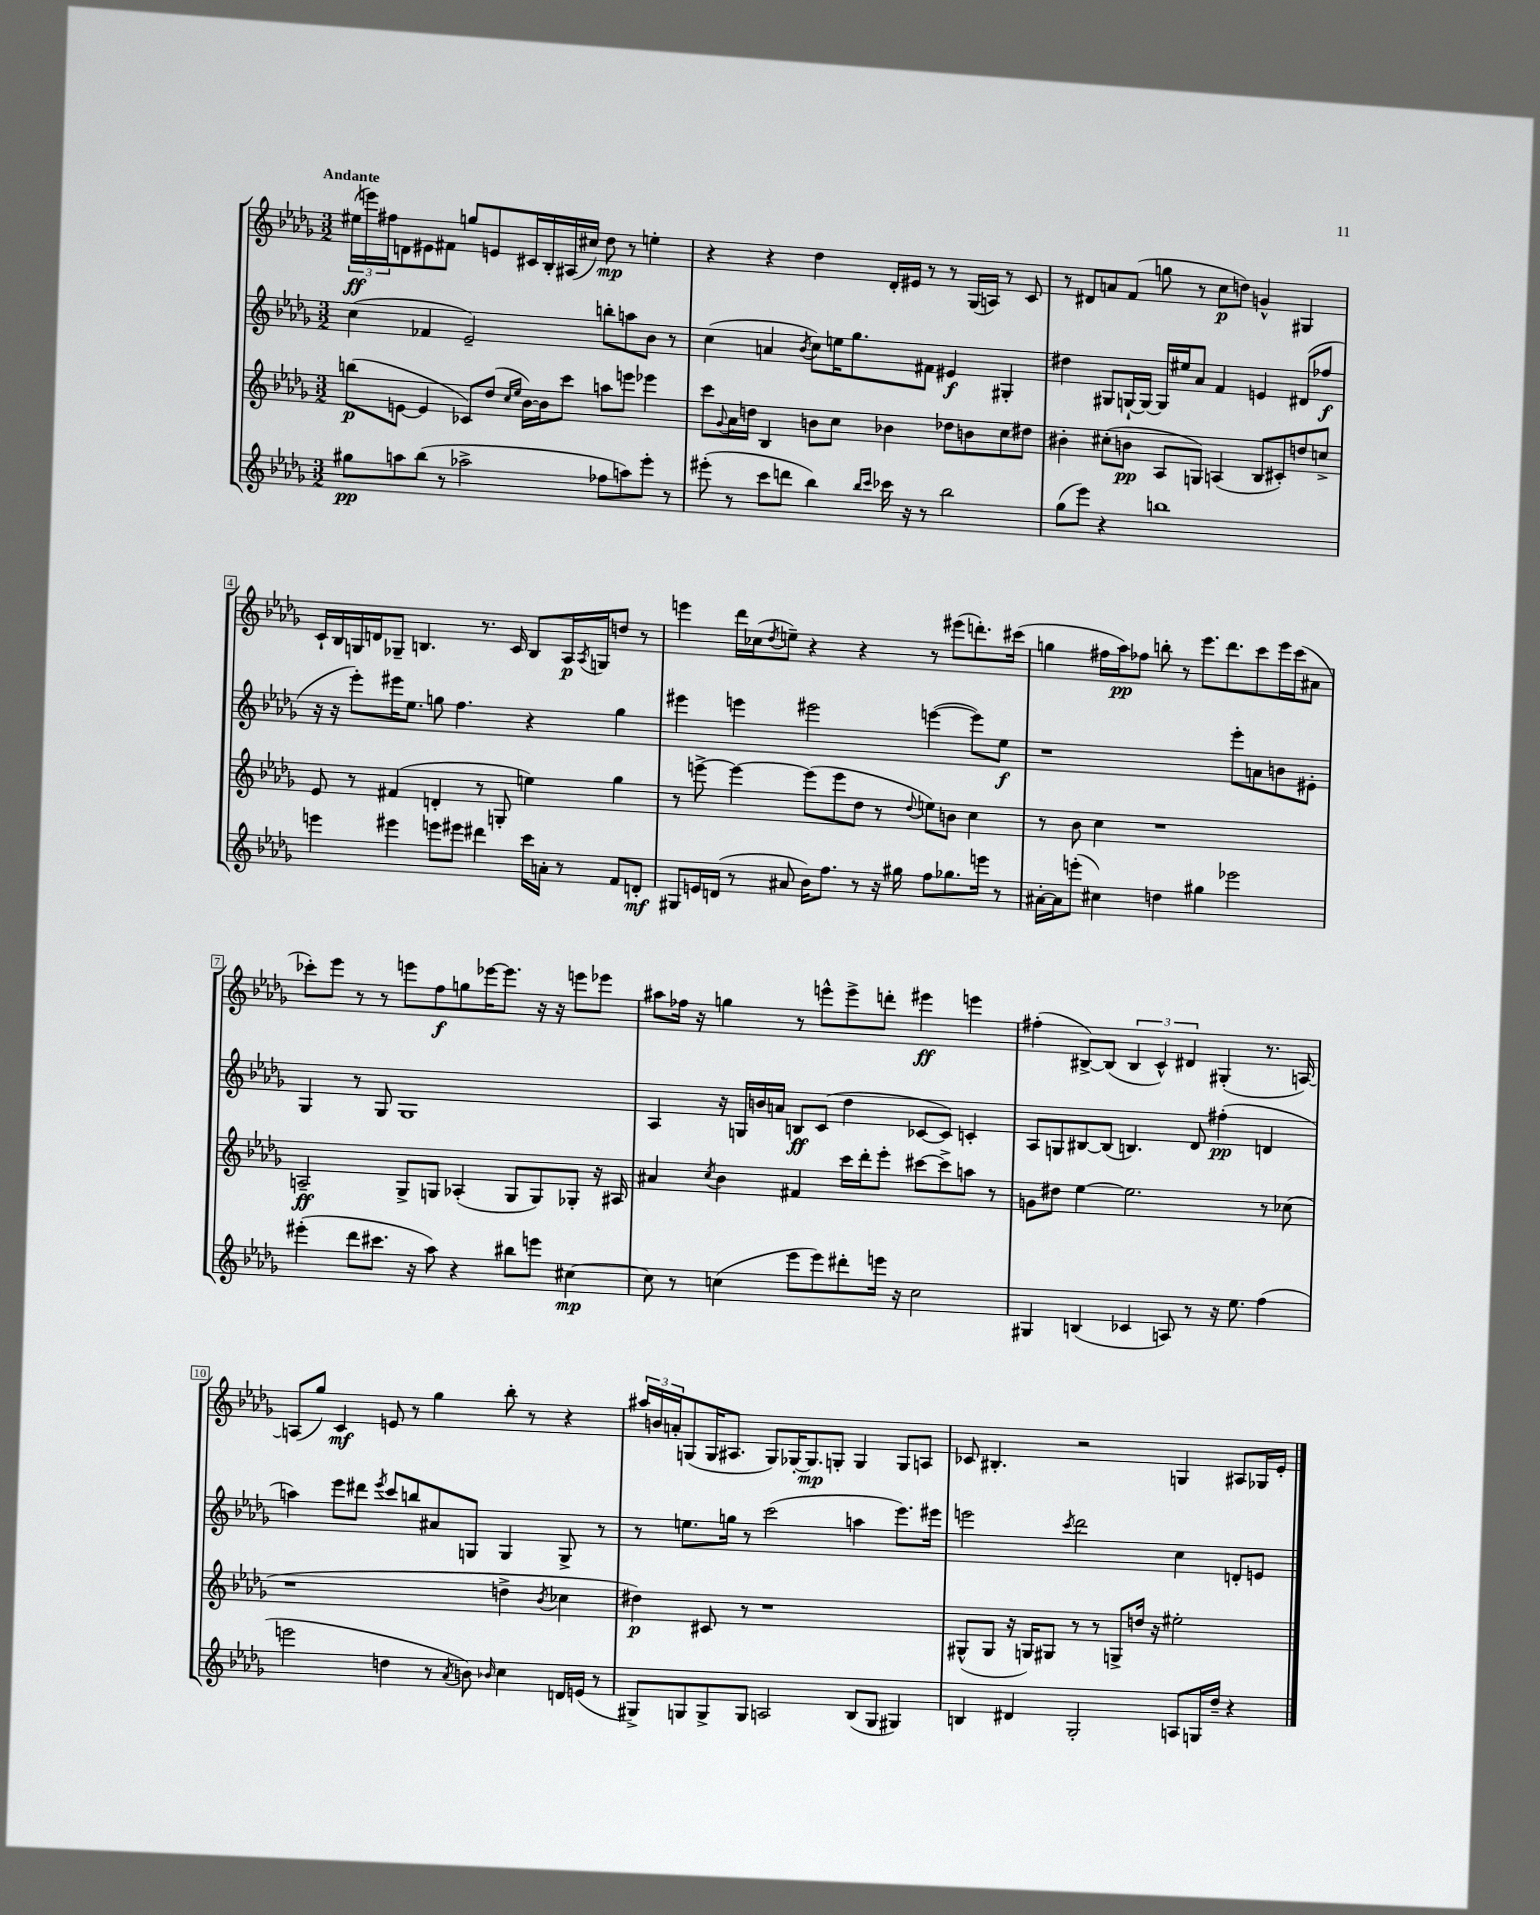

**kern	**dynam	**kern	**dynam	**kern	**dynam	**kern	**dynam
*part4	*part4	*part3	*part3	*part2	*part2	*part1	*part1
*staff4	*staff4	*staff3	*staff3	*staff2	*staff2	*staff1	*staff1
*clefG2	*	*clefG2	*	*clefG2	*	*clefG2	*
*k[b-e-a-d-g-]	*	*k[b-e-a-d-g-]	*	*k[b-e-a-d-g-]	*	*k[b-e-a-d-g-]	*
*M3/2	*	*M3/2	*	*M3/2	*	*M3/2	*
=1	=1	=1	=1	=1	=1	=1	=1
!	!	!	!	!	!	!LO:TX:a:B:t=Andante	!
8gg#X\L	pp	(8bbn\L	p	(4cc\	.	(24ee#X\LL	ff
.	.	.	.	.	.	24eeen\)	.
.	.	.	.	.	.	24ff#X\J	.
8aan\	.	[8en\J	.	.	.	8dn\	.
(8bb-\J	.	4e/]	.	4f-X/	.	8e#X\	.
8r	.	.	.	.	.	8f#X\J	.
2aa-X^\	.	8c-X/L)	.	2e-~/)	.	8ggn/L	.
.	.	(8dd-/J	.	.	.	8en/	.
.	.	16qqcc/LL	.	.	.	.	.
.	.	16qqee-/JJ	.	.	.	.	.
.	.	[16b-\LL)	.	.	.	16c#X/L	.
.	.	16b-\J]	.	.	.	16B-'/	.
.	.	8ccc\J	.	.	.	(16A#X/	.
.	.	.	.	.	.	16cc#X/JJ)	.
8ff-X\L	.	8aan\L	.	8bbn'\L	.	8dd-\	mp
8aan\)	.	8eeen\J	.	8aan\	.	8r	.
8eee-'\J	.	4eee-X\	.	8b-\J	.	4een'\	.
8r	.	.	.	8r	.	.	.
=2	=2	=2	=2	=2	=2	=2	=2
(8eee#X'\	.	8ccc\L	.	(4cc\	.	4r	.
.	.	8qqg-/	.	.	.	.	.
8r	.	16a-\L	.	.	.	.	.
.	.	16ddn\JJ	.	.	.	.	.
8ccc\L	.	4B-/	.	4an/	.	4r	.
8dddn\J	.	.	.	.	.	.	.
.	.	.	.	8qb-/	.	.	.
4bb-\)	.	8bn\L	.	8cc\L)	.	4dd-\	.
.	.	8cc\J	.	16een\K	.	.	.
.	.	.	.	8.gg-\	.	.	.
16qqbb-/LL	.	.	.	.	.	.	.
16qqccc/JJ	.	.	.	.	.	.	.
16ccc-X\	.	4b-X\	.	.	.	16d-'/LL	.
16r	.	.	.	.	.	16e#X/JJ	.
8r	.	.	.	8f#X\J	.	8r	.
2bb-\	.	8dd-X\L	.	4e#X/	f	8r	.
.	.	8bn\	.	.	.	(16G-/LL	.
.	.	.	.	.	.	16An/JJ)	.
.	.	8cc\	.	4G#X'/	.	8r	.
.	.	8dd#X\J	.	.	.	8c/	.
=3	=3	=3	=3	=3	=3	=3	=3
(8gg-\L	.	4b#X'\	.	4dd#X\	.	8r	.
8eee-\J)	.	.	.	.	.	8d#X/L	.
4r	.	(8cc#X'\L	.	8G#X/L	.	8an/	.
.	.	8bn\J	pp	[16Gn`/L	.	(8f/J	.
.	.	.	.	16G/JJ_	.	.	.
1bbn	.	8A-/L	.	16G/LL]	.	8ggn\	.
.	.	.	.	16ee#X/J	.	.	.
.	.	8Gn/J)	.	8a-/J	.	8r	.
.	.	(4An/	.	4f/	.	8cc\L	p
.	.	.	.	.	.	8ddn\J)	.
.	.	8B-/L	.	4en/	.	4gn^^/	.
.	.	8c#X'/)	.	.	.	.	.
.	.	8ddn/	.	(8d#X/L	.	4G#X/	.
.	.	8ccn^/J	.	8ff-X/J	f	.	.
!!LO:LB:g=z
=4	=4	=4	=4	=4	=4	=4	=4
4eeen\	.	8e-/	.	16r	.	16c`/LL	.
.	.	.	.	16r	.	16B-/	.
.	.	8r	.	8eee-'\L)	.	16Gn/	.
.	.	.	.	.	.	16dn/J	.
4eee#X\	.	(4f#X/	.	16eee#X\K	.	8G-X~/J	.
.	.	.	.	8.ee-\J	.	.	.
.	.	.	.	.	.	4.Bn/	.
8eeen\L	.	4dn'/	.	8ggn\	.	.	.
8eee#X\J	.	.	.	4.ff\	.	.	.
4ddd#X\	.	8r	.	.	.	8.r	.
.	.	8Gn'/	.	.	.	.	.
.	.	.	.	.	.	16c/	.
16ccc\LL	.	4een\)	.	4r	.	8B/L	.
16an'\JJ	.	.	.	.	.	.	.
8r	.	.	.	.	.	16A-/L	p
.	.	.	.	.	.	8qA-/	.
.	.	.	.	.	.	16Gn/J	.
8f/L	.	4gg-\	.	4gg\	.	8ddn/J	.
8dn'/J	mf	.	.	.	.	8r	.
=5	=5	=5	=5	=5	=5	=5	=5
8G#X/L	.	8r	.	4eee#X\	.	4eeen\	.
16en/L	.	[8eeen^\	.	.	.	.	.
(16dn/JJ	.	.	.	.	.	.	.
8r	.	4eee\_	.	4eeen\	.	16ddd-\LL	.
.	.	.	.	.	.	(16cc-X\J	.
.	.	.	.	.	.	8qdd-/	.
8a#X/	.	.	.	.	.	8een~\J)	.
16b-\KL)	.	(8eee\L]	.	2eee#X\	.	4r	.
8.ff\J	.	.	.	.	.	.	.
.	.	8eee\	.	.	.	.	.
8r	.	8dd-\J	.	.	.	4r	.
16r	.	8r	.	.	.	.	.
16gg#X\	.	.	.	.	.	.	.
.	.	8qqdd-/	.	.	.	.	.
8ff\L	.	8een\L)	.	([4eeen\	.	8r	.
8.gg-X\	.	8bn\J	.	.	.	(8eee#X\L	.
.	.	4cc\	.	8eee\L])	.	8.dddn'\)	.
16eeen\Jk	.	.	.	.	.	.	.
8r	.	.	.	8ee-\J	f	.	.
.	.	.	.	.	.	(16ccc#X\Jk	.
=6	=6	=6	=6	=6	=6	=6	=6
[16a#X'\LL	.	8r	.	1r	.	4ggn\	.
16a#\J]	.	.	.	.	.	.	.
(8eeen'\J	.	8b-\	.	.	.	.	.
4cc#X\)	.	4cc\	.	.	.	16ff#X\LL	.
.	.	.	.	.	.	16aa-\J)	pp
.	.	.	.	.	.	8ff-X\J	.
4ddn\	.	1r	.	.	.	8bbn'\	.
.	.	.	.	.	.	8r	.
4gg#X\	.	.	.	.	.	8.eee-\L	.
.	.	.	.	.	.	8.ddd-\	.
2eee-X\	.	.	.	8eee-'\L	.	.	.
.	.	.	.	8an\	.	8ccc\	.
.	.	.	.	8bn\	.	16eee-\L	.
.	.	.	.	.	.	(16ccc\J	.
.	.	.	.	8e#X'\J	.	8a#X\J	.
!!LO:LB:g=z
=7	=7	=7	=7	=7	=7	=7	=7
(4eee#X'\	.	2An~/	ff	4G-/	.	8ccc-X'\L)	.
.	.	.	.	.	.	8eee-\J	.
8ddd-\L	.	.	.	8r	.	8r	.
8.ccc#X\J	.	.	.	8G-/	.	8r	.
.	.	8G-^/L	.	1G-	.	8eeen\L	.
16r	.	.	.	.	.	.	.
8aa-\)	.	8Gn/J	.	.	.	8ff\	f
4r	.	(4A-X'/	.	.	.	8ggn\	.
.	.	.	.	.	.	[16eee-X\K	.
.	.	.	.	.	.	8.eee-\J]	.
8bb#X\L	.	8G/L	.	.	.	.	.
8eeen\J	.	8G/)	.	.	.	16r	.
.	.	.	.	.	.	16r	.
[4cc#X\	mp	8G-X'/J	.	.	.	8eeen\L	.
.	.	16r	.	.	.	8eee-X\J	.
.	.	16A#X/	.	.	.	.	.
=8	=8	=8	=8	=8	=8	=8	=8
8cc#\]	.	4a#X/	.	4A-/	.	8aa#X\L	.
8r	.	.	.	.	.	16ff-X\Jk	.
.	.	.	.	.	.	16r	.
.	.	8qcc/	.	.	.	.	.
(4ccn\	.	4b-\	.	16r	.	4ggn\	.
.	.	.	.	16Gn/LL	.	.	.
.	.	.	.	16bn/	.	.	.
.	.	.	.	16an/JJ	.	.	.
8eee-\L	.	4f#X/	.	8Bn/L	ff	8r	.
8eee-\)	.	.	.	(8c/J	.	8eeen^^\L	.
8ddd#X'\	.	16ccc\LL	.	4dd-\	.	8eee^\	.
.	.	16ddd-'\J	.	.	.	.	.
16eeen\Jk	.	8eee-'\J	.	.	.	8dddn'\J	.
16r	.	.	.	.	.	.	.
2cc\	.	[8ccc#X\L	.	[8c-X/L	.	4eee#X\	ff
.	.	8ccc#^\]	.	8c-/J])	.	.	.
.	.	8aan\J	.	4cn'/	.	4eeen\	.
.	.	8r	.	.	.	.	.
=9	=9	=9	=9	=9	=9	=9	=9
4G#X/	.	8gn\L	.	8A-/L	.	(4ff#X'\	.
.	.	8dd#X\J	.	8Gn/	.	.	.
(4Bn/	.	[4ee-\	.	[8B#X/	.	[8B#X^/L)	.
.	.	.	.	(8B#/J]	.	(8B#/J]	.
4c-X/	.	2.ee-\]	.	4.Bn/)	.	6B#/	.
.	.	.	.	.	.	6c^^/)	.
8An/)	.	.	.	.	.	.	.
.	.	.	.	.	.	6d#X/	.
8r	.	.	.	8d-/	.	.	.
16r	.	.	.	(4ff#X'\	pp	(4G#X'/	.
8.ee-\	.	.	.	.	.	.	.
(4ff\	.	8r	.	4dn/	.	8.r	.
.	.	(8cc-X\	.	.	.	.	.
.	.	.	.	.	.	[16An/)	.
!!LO:LB:g=z
=10	=10	=10	=10	=10	=10	=10	=10
2eeen\	.	1r	.	4aan\)	.	(8An/L]	.
.	.	.	.	.	.	8gg-/J)	.
.	.	.	.	8eee-\L	.	4c/	mf
.	.	.	.	8ddd#X\J	.	.	.
.	.	.	.	8qeee-/	.	.	.
4ddn\	.	.	.	8ccc/L	.	8en/	.
.	.	.	.	8bbn/	.	8r	.
8r	.	.	.	8a#X/	.	4gg-\	.
8qa-/	.	.	.	.	.	.	.
8bn\)	.	.	.	8Gn/J	.	.	.
16qqb-X/	.	.	.	.	.	.	.
4cc\	.	4ddn^\	.	4G/	.	8bb-'\	.
.	.	.	.	.	.	8r	.
.	.	8qb-/	.	.	.	.	.
16dn/LL	.	4cc-X\	.	8G^/	.	4r	.
(16en/JJ	.	.	.	.	.	.	.
8r	.	.	.	8r	.	.	.
=11	=11	=11	=11	=11	=11	=11	=11
8G#X^/L)	.	4dd#X\)	p	8r	.	24aa#X/LL	.
.	.	.	.	.	.	24bn/	.
.	.	.	.	.	.	24an'/J	.
8Gn/	.	.	.	8.een\L	.	(8Gn/	.
8G^/	.	8c#X/	.	.	.	16G/K	.
.	.	.	.	16ggn\Jk	.	8.A#X/J	.
8G/J	.	8r	.	8r	.	.	.
2An/	.	1r	.	(2ccc\	.	8G/L)	.
.	.	.	.	.	.	[16G-X'/K	.
.	.	.	.	.	.	8.G-/]	mp
.	.	.	.	.	.	8Gn'/J	.
(8B-/L	.	.	.	4aan\	.	4G/	.
8G/J	.	.	.	.	.	.	.
4G#X/)	.	.	.	8.eee-\L)	.	8G/L	.
.	.	.	.	.	.	8An/J	.
.	.	.	.	16eee#X\Jk	.	.	.
=12	=12	=12	=12	=12	=12	=12	=12
4Bn/	.	(8G#X^^/L	.	2eeen\	.	8c-X/	.
.	.	8G#/J	.	.	.	4.B#X'/	.
4d#X/	.	16r	.	.	.	.	.
.	.	16Gn/KL)	.	.	.	.	.
.	.	8G#X/J	.	.	.	.	.
.	.	.	.	8qccc/	.	.	.
2G-'/	.	8r	.	2ddd-\	.	2r	.
.	.	8r	.	.	.	.	.
.	.	8Gn^/L	.	.	.	.	.
.	.	16ddn/Jk	.	.	.	.	.
.	.	16r	.	.	.	.	.
8An/L	.	2ee#X'\	.	4cc\	.	4Gn/	.
16Gn/L	.	.	.	.	.	.	.
16dd-~/JJ	.	.	.	.	.	.	.
4r	.	.	.	8dn'/L	.	8A#X/L	.
.	.	.	.	8en/J	.	16G-X/L	.
.	.	.	.	.	.	16e-'/JJ	.
==	==	==	==	==	==	==	==
*-	*-	*-	*-	*-	*-	*-	*-
